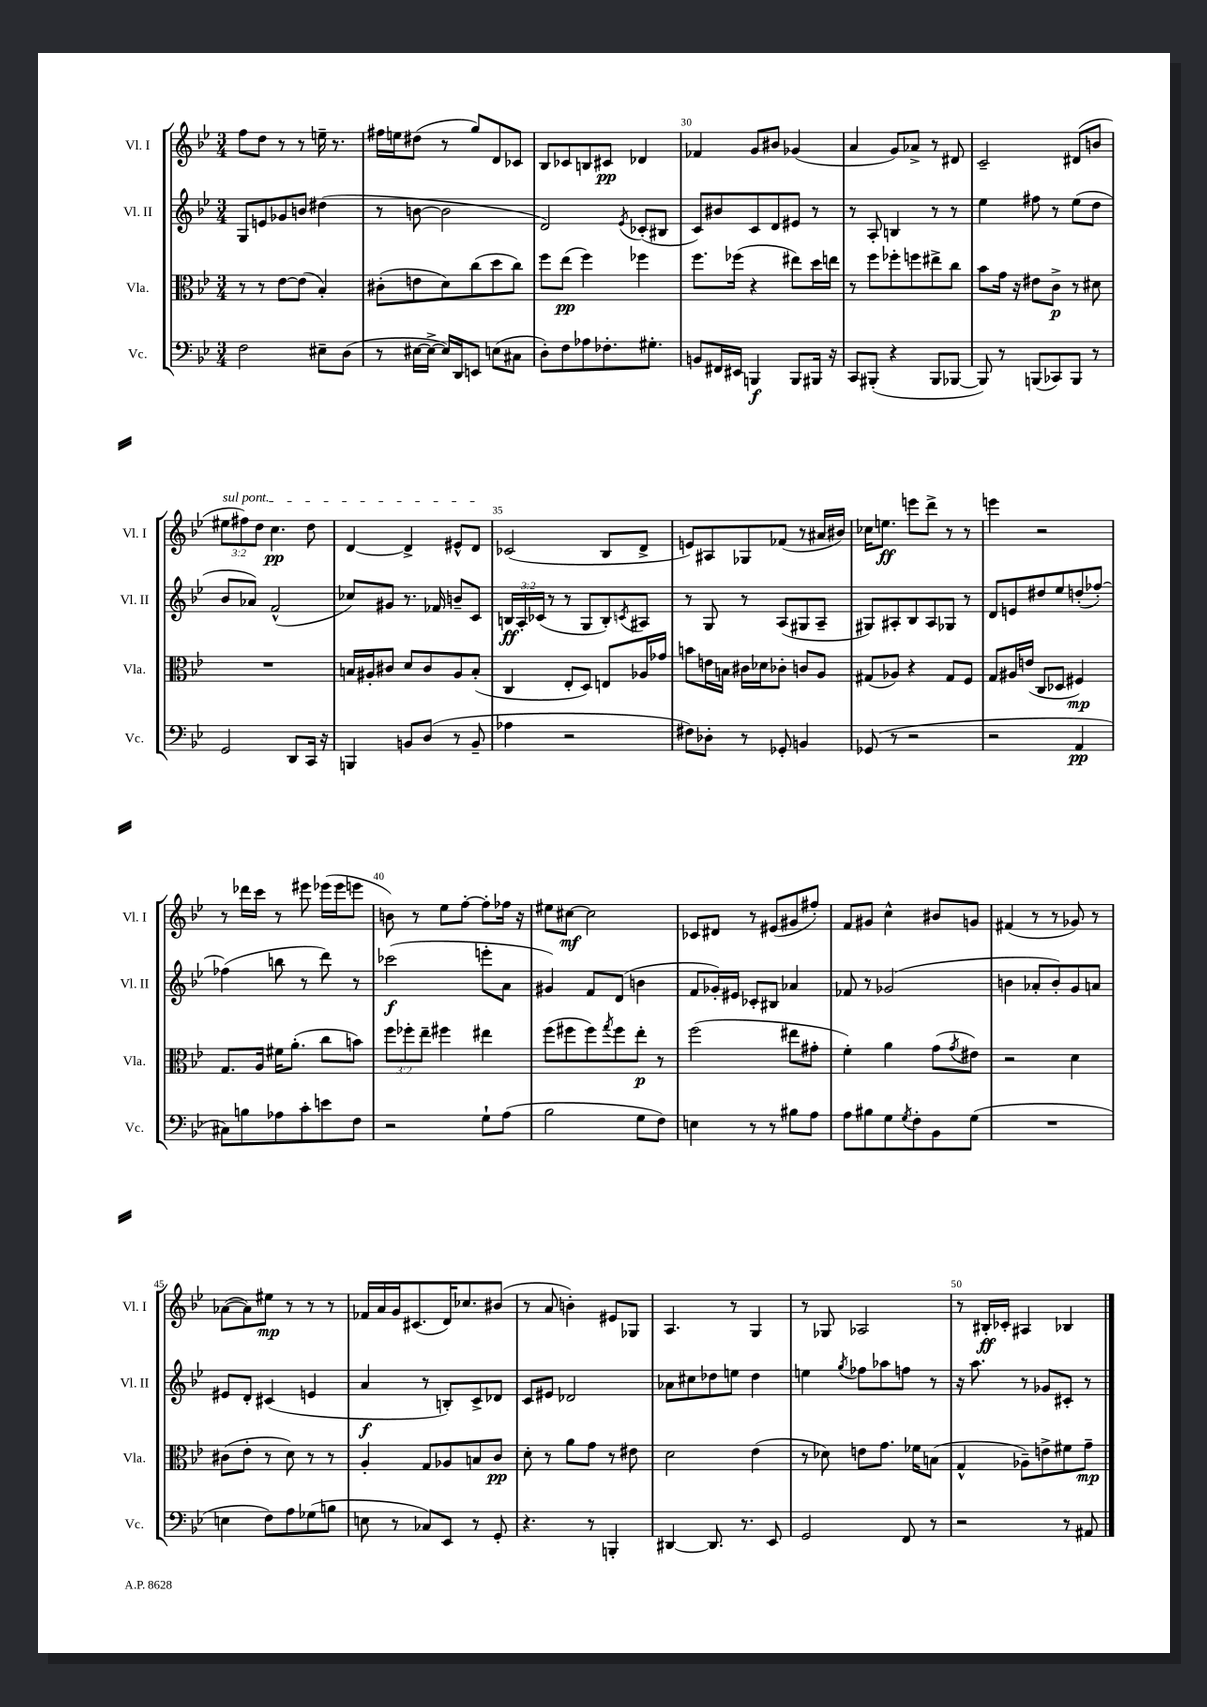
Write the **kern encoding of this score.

**kern	**dynam	**kern	**dynam	**kern	**dynam	**kern	**dynam
*part4	*part4	*part3	*part3	*part2	*part2	*part1	*part1
*staff4	*staff4	*staff3	*staff3	*staff2	*staff2	*staff1	*staff1
*I"Vc.	*	*I"Vla.	*	*I"Vl. II	*	*I"Vl. I	*
*I'Vc.	*	*I'Vla.	*	*I'Vl. II	*	*I'Vl. I	*
*clefF4	*	*clefC3	*	*clefG2	*	*clefG2	*
*k[b-e-]	*	*k[b-e-]	*	*k[b-e-]	*	*k[b-e-]	*
*M3/4	*	*M3/4	*	*M3/4	*	*M3/4	*
=27	=27	=27	=27	=27	=27	=27	=27
2F\	.	8r	.	8G/L	.	8ff\L	.
.	.	8r	.	8en/	.	8dd\J	.
.	.	[8e-\L	.	8g-X/	.	8r	.
.	.	(8e-\J]	.	8bn/J	.	8r	.
8E#X~\L	.	4B-'/)	.	(4dd#X\	.	16een~\	.
.	.	.	.	.	.	8.r	.
(8D\J	.	.	.	.	.	.	.
=28	=28	=28	=28	=28	=28	=28	=28
8r	.	(8c#X'\L	.	8r	.	16ff#X\LL	.
.	.	.	.	.	.	16een\J	.
[16E#X\LL	.	8en\	.	[8bn\	.	(8dd#X\J	.
16E#^\JJ_	.	.	.	.	.	.	.
16E#/LL])	.	8d\)	.	2b\]	.	8r	.
16DD/J	.	.	.	.	.	.	.
8EEn/J	.	(8cc\	.	.	.	8gg/L)	.
(8En\L	.	8dd\	.	.	.	8d/	.
8C#X\J	.	8cc\J)	.	.	.	8c-X/J	.
=29	=29	=29	=29	=29	=29	=29	=29
8D'\L)	.	8ff\L	.	2d/)	.	8B-/L	.
8F\	.	(8ee-\J	pp	.	.	8c-X/	.
8A-X\	.	4ff\)	.	.	.	8Bn/	.
8.F-X'\	.	.	.	.	.	8c#X/J	pp
.	.	.	.	8qe-/	.	.	.
.	.	4ff-X\	.	(8c-X'/L	.	4d-X/	.
8.G#X'\J	.	.	.	.	.	.	.
.	.	.	.	8B#X/J	.	.	.
=30	=30	=30	=30	=30	=30	=30	=30
8BBn/L	.	8.ff\L	.	8c/L)	.	4f-X/	.
16FF#X/L	.	.	.	8b#X/	.	.	.
16EE#X/JJ	.	(16ff-X\Jk	.	.	.	.	.
4BBBn/	f	4r	.	8c/	.	8g/L	.
.	.	.	.	8d/	.	8b#X/J	.
8BBB/L	.	8ee#X\L)	.	8e#X/J	.	(4g-X/	.
16BBB#X/Jk	.	16dd\L	.	8r	.	.	.
16r	.	16een\JJ	.	.	.	.	.
=31	=31	=31	=31	=31	=31	=31	=31
8CC/L	.	8r	.	8r	.	4a/	.
(8BBB#X'/J	.	8ff\L	.	8A'/	.	.	.
4r	.	8ff-X'\	.	4Bn/	.	8g/L)	.
.	.	8ffn\	.	.	.	8a-X^/J	.
8BBB#/L	.	8ee#X^\	.	8r	.	8r	.
[8BBB-X/J	.	8cc\J	.	8r	.	8d#X/	.
=32	=32	=32	=32	=32	=32	=32	=32
8BBB-/])	.	8b-\L	.	4ee-\	.	2c~/	.
8r	.	16g\Jk	.	.	.	.	.
.	.	16r	.	.	.	.	.
(8BBBn/L	.	8e#X\L	.	8ff#X\	.	.	.
8CC-X/)	.	8c^\J	p	8r	.	.	.
8BBB/J	.	8r	.	(8ee-\L	.	(8d#X/L	.
8r	.	8d#X\	.	8dd\J	.	8bn/J	.
!!LO:LB:g=z
=33	=33	=33	=33	=33	=33	=33	=33
!	!	!	!	!	!	!LO:TX:a:i:t=sul pont.	!
2GG/	.	2.r	.	8b-/L	.	12ee#X\L	.
.	.	.	.	.	.	12ff#X\)	.
.	.	.	.	8a-X/J)	.	.	.
.	.	.	.	.	.	12dd\J	.
.	.	.	.	(2f^^/	.	4.cc\	pp
8DD/L	.	.	.	.	.	.	.
16CC/Jk	.	.	.	.	.	8dd\	.
16r	.	.	.	.	.	.	.
=34	=34	=34	=34	=34	=34	=34	=34
4BBBn/	.	16Bn/LL	.	8cc-X/L)	.	[4d/	.
.	.	16A#X'/J	.	.	.	.	.
.	.	8c#X/J	.	8g#X/J	.	.	.
8BBn/L	.	8d/L	.	8.r	.	4d^/]	.
(8D/J	.	8c#/	.	.	.	.	.
.	.	.	.	16f-X/	.	.	.
8r	.	8A#/	.	8bn~/L	.	8e#X^^/L	.
8BB~/	.	(8B'/J	.	8c/J	.	8d/J	.
=35	=35	=35	=35	=35	=35	=35	=35
4A-X\	.	4C/	.	24Bn/LL	ff	(2c-X/	.
.	.	.	.	24A'/	.	.	.
.	.	.	.	(24c-X/JJ	.	.	.
.	.	.	.	8r	.	.	.
2r	.	8E-'/L	.	8r	.	.	.
.	.	8D/J)	.	8G/L	.	.	.
.	.	8En/L	.	8B'/)	.	8B-/L	.
.	.	.	.	8qcn/	.	.	.
.	.	16A-X/L	.	8A#X/J	.	8d^/J	.
.	.	16g-X/JJ	.	.	.	.	.
=36	=36	=36	=36	=36	=36	=36	=36
8F#X\L)	.	8bn\L	.	8r	.	8en/L)	.
8D-X'\J	.	16en\L	.	8G/	.	8A#X/	.
.	.	16Bn\JJ	.	.	.	.	.
8r	.	16c#X\LL	.	8r	.	8G-X/	.
.	.	16d-X\J	.	.	.	.	.
8GG-X'/	.	8c-X'\J	.	(8A/L	.	(8f-X/J	.
4BBn/	.	8cn/L	.	8G#X/	.	8r	.
.	.	8A/J	.	8A~/J	.	16a#X/LL	.
.	.	.	.	.	.	16b#X/JJ)	.
=37	=37	=37	=37	=37	=37	=37	=37
(8GG-X/	.	(8G#X/L	.	8G#X/L)	.	16cc-X\KL	.
.	.	.	.	.	.	8.een\J	ff
8r	.	8A-X/J)	.	8A#X'/	.	.	.
2r	.	4r	.	8B-/	.	8eeen\L	.
.	.	.	.	8A#/	.	8ddd^\J	.
.	.	8G#/L	.	8G-X/J	.	8r	.
.	.	8F/J	.	8r	.	8r	.
=38	=38	=38	=38	=38	=38	=38	=38
2r	.	8G/L	.	8d/L	.	4eeen\	.
.	.	16A#X/L	.	8en/	.	.	.
.	.	(16en/JJ	.	.	.	.	.
.	.	8C/L	.	8dd#X/	.	2r	.
.	.	8D-X/J	.	8ee-/	.	.	.
4AA/	pp	4F#X/)	mp	(8ddn'/	.	.	.
.	.	.	.	[8ff-X'/J)	.	.	.
!!LO:LB:g=z
=39	=39	=39	=39	=39	=39	=39	=39
8C#X\L)	.	8.G/L	.	(4ff-X\]	.	8r	.
8Bn\	.	.	.	.	.	16ddd-X\LL	.
.	.	16A/Jk	.	.	.	16ccc\JJ	.
8A-X\	.	16f#X\KL	.	8bbn\	.	8r	.
.	.	(8.a'\J	.	.	.	.	.
8c'\	.	.	.	8r	.	8eee#X\	.
8en\	.	8cc\L	.	8ddd\)	.	(16eee-X\LL	.
.	.	.	.	.	.	16eee-\J	.
8F\J	.	8bn\J)	.	8r	.	8eeen\J	.
=40	=40	=40	=40	=40	=40	=40	=40
2r	.	12ff\L	.	(2ccc-X\	f	8bn\)	.
.	.	12ff-X'\	.	.	.	.	.
.	.	.	.	.	.	8r	.
.	.	12ee-~\J	.	.	.	.	.
.	.	4ff#X\	.	.	.	8ee-\L	.
.	.	.	.	.	.	[8ff'\J	.
8G`\L	.	4ee#X\	.	8eeen'\L	.	8ff'\L]	.
(8A\J	.	.	.	8a\J	.	16ff-X\Jk	.
.	.	.	.	.	.	16r	.
=41	=41	=41	=41	=41	=41	=41	=41
2B-\	.	(8ff\L	.	4g#X/)	.	8ee#X\L	.
.	.	8ff#X\	.	.	.	[8cc#X\J	mf
.	.	8ff#\)	.	8f/L	.	2cc#\]	.
.	.	8qgg/	.	.	.	.	.
.	.	8ff#\	.	(8d/J	.	.	.
8G\L	.	8ee-'\J	p	4bn\	.	.	.
8F\J)	.	8r	.	.	.	.	.
=42	=42	=42	=42	=42	=42	=42	=42
4En\	.	(2ff\	.	8f/L	.	8c-X/L	.
.	.	.	.	16g-X'/L)	.	8d#X/J	.
.	.	.	.	16e#X/JJ	.	.	.
8r	.	.	.	8c-X'/L	.	8r	.
8r	.	.	.	8B#X/J	.	(8e#X/L	.
8B#X\L	.	8ee#X\L	.	4a-X/	.	8g#X/	.
8A\J	.	8g#X'\J	.	.	.	8ff#X'/J)	.
=43	=43	=43	=43	=43	=43	=43	=43
8A\L	.	4f'\)	.	8f-X/	.	8f/L	.
8B#X\	.	.	.	8r	.	8g#X/J	.
8G\	.	4a\	.	(2g-X/	.	4cc^^\	.
8qG/	.	.	.	.	.	.	.
8F'\	.	.	.	.	.	.	.
8BB-\	.	(8g\L	.	.	.	8b#X/L	.
.	.	8qg/	.	.	.	.	.
(8G\J	.	8e#X\J)	.	.	.	8gn/J	.
=44	=44	=44	=44	=44	=44	=44	=44
2.r	.	2r	.	4bn\	.	(4f#X/	.
.	.	.	.	8a-X'/L	.	8r	.
.	.	.	.	8b'/)	.	8r	.
.	.	4d\	.	8g/	.	8g-X/)	.
.	.	.	.	8an/J	.	8r	.
!!LO:LB:g=z
=45	=45	=45	=45	=45	=45	=45	=45
4En\	.	(8c#X\L	.	8e#X/L	.	([8a-X\L	.
.	.	8e-'\J	.	8d'/J	.	8a-\])	.
8F\L)	.	8r	.	(4c#X/	.	8ee#X\J	mp
8A\	.	8d\)	.	.	.	8r	.
(8G-X\	.	8r	.	4en/	.	8r	.
8Bn\J	.	8r	.	.	.	8r	.
=46	=46	=46	=46	=46	=46	=46	=46
8En\	.	4A'/	.	4a/	f	16f-X/LL	.
.	.	.	.	.	.	16a/	.
8r	.	.	.	.	.	16g/J	.
.	.	.	.	.	.	(8.c#X/	.
8C-X/L)	.	8G/L	.	8r	.	.	.
8EE-/J	.	8A-X/	.	8Bn'/L)	.	16d/K)	.
.	.	.	.	.	.	8.cc-X/	.
8r	.	8Bn/	.	8c^/	.	.	.
8GG'/	.	8c/J	pp	8d-X/J	.	(8b#X/J	.
=47	=47	=47	=47	=47	=47	=47	=47
4.r	.	8d'\	.	8c/L	.	8r	.
.	.	8r	.	8e#X/J	.	8a/	.
.	.	8a\L	.	2d-X/	.	4bn'\)	.
8r	.	8g\J	.	.	.	.	.
4BBBn'/	.	8r	.	.	.	8e#X/L	.
.	.	8e#X\	.	.	.	8G-X/J	.
=48	=48	=48	=48	=48	=48	=48	=48
[4DD#X/	.	2d\	.	8a-X\L	.	4.A/	.
.	.	.	.	8cc#X\	.	.	.
8.DD#/]	.	.	.	8dd-X\	.	.	.
.	.	.	.	8een\J	.	8r	.
8.r	.	.	.	.	.	.	.
.	.	(4e-\	.	4dd-\	.	4G/	.
8EE-/	.	.	.	.	.	.	.
=49	=49	=49	=49	=49	=49	=49	=49
2GG/	.	8r	.	4een\	.	8r	.
.	.	8d-X\)	.	.	.	8G-X/	.
.	.	.	.	8qgg/	.	.	.
.	.	8en\L	.	8ff-X\L	.	2A-X/	.
.	.	8.g\J	.	8aa-X\	.	.	.
8FF/	.	.	.	8ffn\J	.	.	.
.	.	16f-X\KL	.	.	.	.	.
8r	.	(8Bn\J	.	8r	.	.	.
=50	=50	=50	=50	=50	=50	=50	=50
2r	.	4G^^/	.	16r	.	8r	.
.	.	.	.	8.aa\	.	.	.
.	.	.	.	.	.	16B#X'/LL	ff
.	.	.	.	.	.	16c-X'/JJ	.
.	.	8A-X~\L)	.	8r	.	4A#X/	.
.	.	8en^\	.	8g-X/L	.	.	.
8r	.	8f#X\	.	8c#X'/J	.	4B-X/	.
8AA#X/	.	8g~\J	mp	8r	.	.	.
==	==	==	==	==	==	==	==
*-	*-	*-	*-	*-	*-	*-	*-
